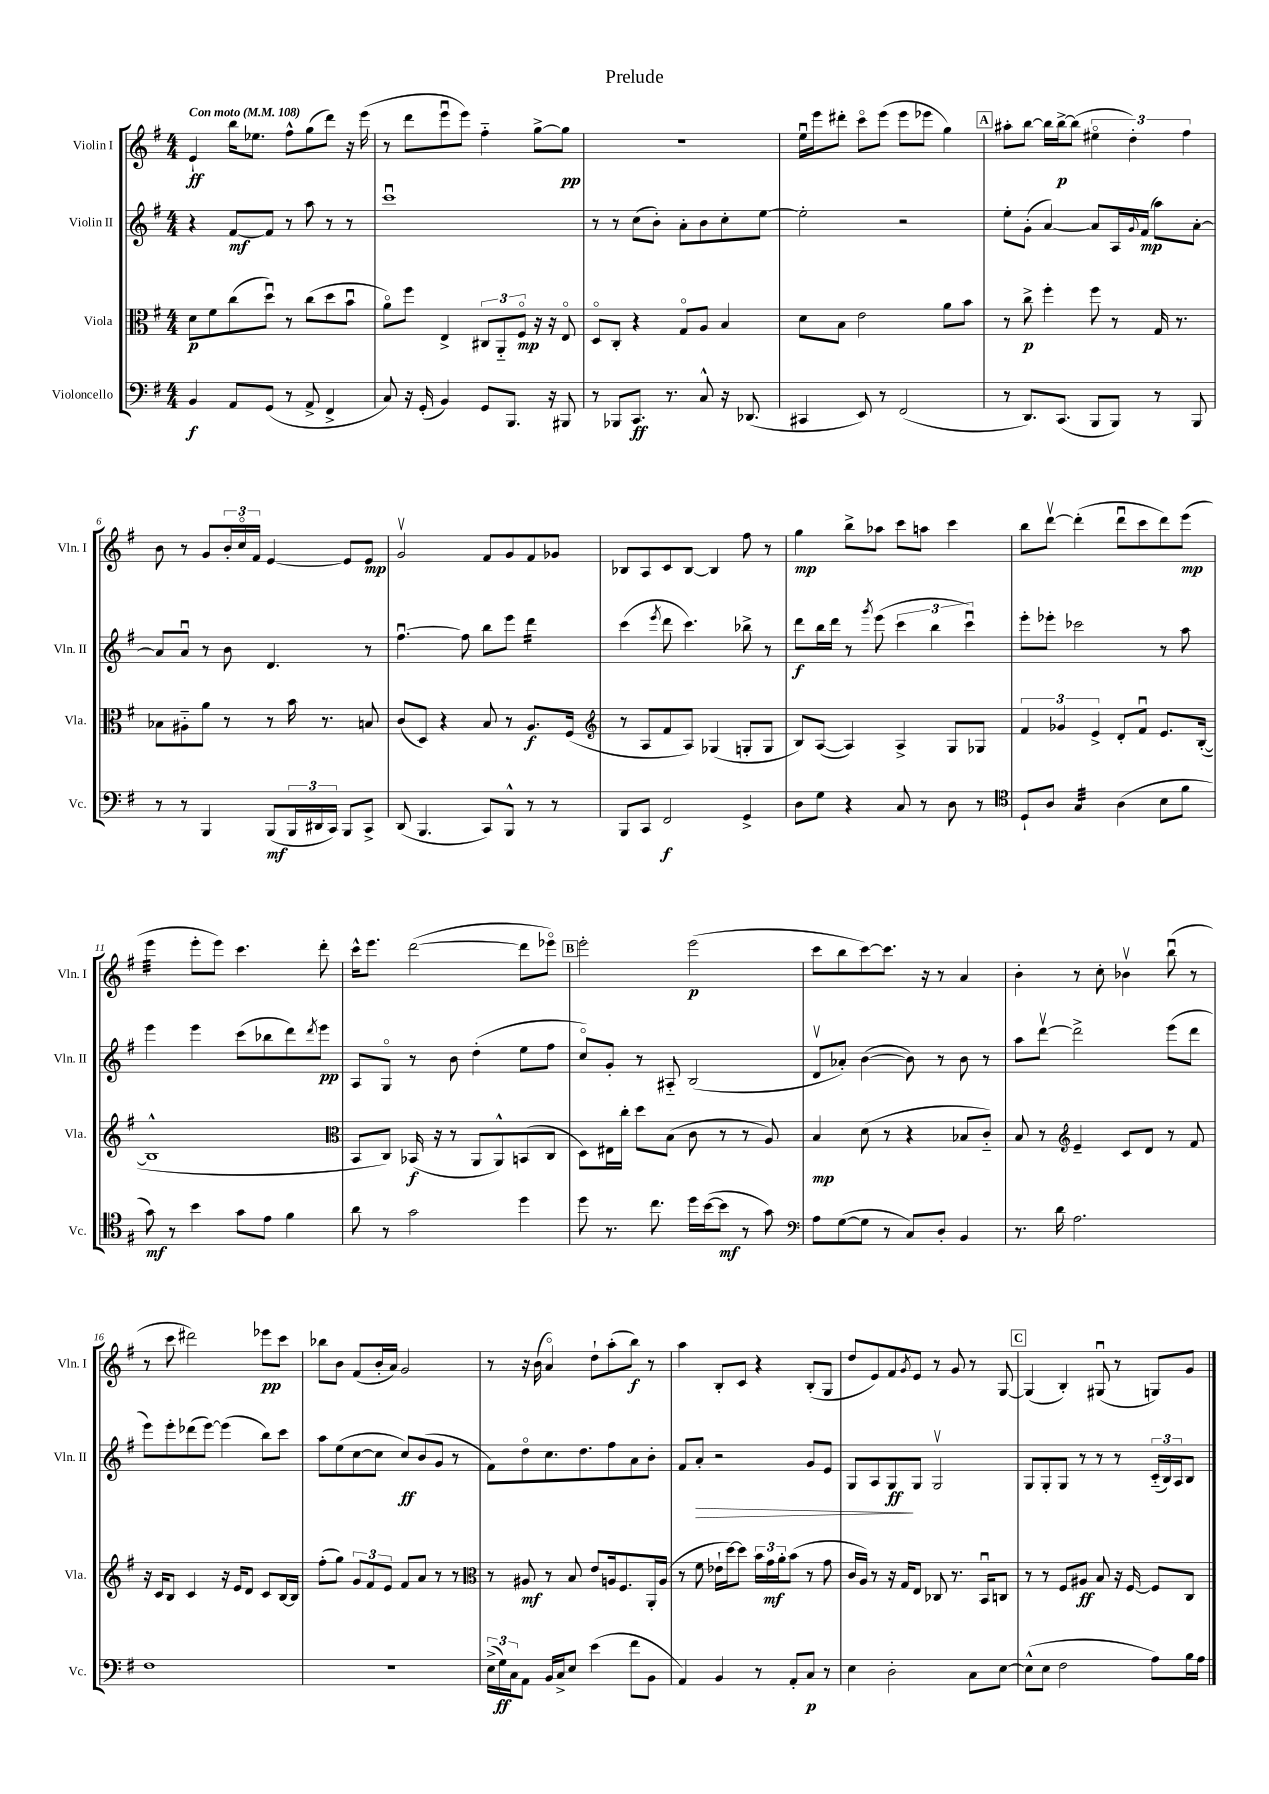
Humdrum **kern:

**kern	**dynam	**kern	**dynam	**kern	**dynam	**kern	**dynam
*part4	*part4	*part3	*part3	*part2	*part2	*part1	*part1
*staff4	*staff4	*staff3	*staff3	*staff2	*staff2	*staff1	*staff1
*I"Violoncello	*	*I"Viola	*	*I"Violin II	*	*I"Violin I	*
*I'Vc.	*	*I'Vla.	*	*I'Vln. II	*	*I'Vln. I	*
*clefF4	*	*clefC3	*	*clefG2	*	*clefG2	*
*k[f#]	*	*k[f#]	*	*k[f#]	*	*k[f#]	*
*M4/4	*	*M4/4	*	*M4/4	*	*M4/4	*
*MM108	*	*MM108	*	*MM108	*	*MM108	*
=1	=1	=1	=1	=1	=1	=1	=1
!	!	!	!	!	!	!LO:TX:a:B:t=Con moto	!
4BB/	f	8d\L	p	4r	.	4e`/	ff
.	.	8f#\	.	.	.	.	.
8AA/L	.	(8cc\	.	[8f#/L	mf	16bb\KL	.
.	.	.	.	.	.	8.ee-X\J	.
(8GG/J	.	8ddu\J)	.	8f#/J]	.	.	.
8r	.	8r	.	8r	.	8ff#^^\L	.
8AA^/	.	(8cc\L	.	8aa\	.	(8gg\	.
4FF#^/	.	8dd\	.	8r	.	8ddd\J)	.
.	.	8bu\J	.	8r	.	16r	.
.	.	.	.	.	.	(16eee\	.
=2	=2	=2	=2	=2	=2	=2	=2
8C/)	.	8a\L)	.	1cccu	.	8r	.
16r	.	8ff#\J	.	.	.	8ddd\L	.
(16GG'/	.	.	.	.	.	.	.
4BB/)	.	4E^/	.	.	.	8eeeu\	.
.	.	.	.	.	.	8eee\J)	.
8GG/L	.	12C#X/L	.	.	.	4ff#\	.
.	.	12AA/	.	.	.	.	.
8.BBB/J	.	.	.	.	.	.	.
.	.	12F#/J	mp	.	.	.	.
.	.	16r	.	.	.	[8gg^\L	.
16r	.	16r	.	.	.	.	.
8BBB#X/	.	8E/	.	.	.	8gg\J]	pp
=3	=3	=3	=3	=3	=3	=3	=3
8r	.	8D/L	.	8r	.	1r	.
8BBB-X/L	.	8C'/J	.	8r	.	.	.
8.CC/J	ff	4r	.	(8cc\L	.	.	.
.	.	.	.	8b'\J)	.	.	.
8.r	.	.	.	.	.	.	.
.	.	8G/L	.	8a'\L	.	.	.
8C^^/	.	8A/J	.	8b\	.	.	.
16r	.	4B/	.	8cc'\	.	.	.
(8.DD-X/	.	.	.	.	.	.	.
.	.	.	.	[8ee\J	.	.	.
=4	=4	=4	=4	=4	=4	=4	=4
4CC#X/	.	8d\L	.	2ee'\]	.	16eeu\LL	.
.	.	.	.	.	.	16eee\J	.
.	.	8B\J	.	.	.	8ddd#X'\J	.
8EE/)	.	2e\	.	.	.	8ccc\L	.
8r	.	.	.	.	.	(8eee\J	.
(2FF#/	.	.	.	2r	.	8eee\L	.
.	.	.	.	.	.	8eee-X\J	.
.	.	8a\L	.	.	.	4gg\)	.
.	.	8b\J	.	.	.	.	.
!!LO:REH:place=s1:t=A
=5	=5	=5	=5	=5	=5	=5	=5
8r	.	8r	.	8ee'\L	.	8aa#X'\L	.
8.DD/L)	.	8cc^\	p	(8g'\J	.	[8bb\J	.
.	.	4ff#'\	.	[4a/)	.	16bb\LL]	.
(8.CC/J	.	.	.	.	.	[16bb^\J	p
.	.	.	.	.	.	(8bb\J]	.
8BBB/L	.	8ff#\	.	8a/L]	.	6ee#X\	.
8BBB/J)	.	8r	.	16A/L	.	.	.
.	.	.	.	.	.	6dd'\)	.
.	.	.	.	8qqg/	.	.	.
.	.	.	.	(16f#/JJ	mp	.	.
8r	.	16G/	.	8aa\L)	.	.	.
.	.	8.r	.	.	.	.	.
.	.	.	.	.	.	6ff#\	.
8BBB/	.	.	.	[8a'\J	.	.	.
!!LO:LB:g=z
=6	=6	=6	=6	=6	=6	=6	=6
8r	.	8B-X\L	.	8a/L]	.	8b\	.
8r	.	8A#X\	.	8au/J	.	8r	.
4BBB/	.	8a\J	.	8r	.	8g/L	.
.	.	8r	.	8b\	.	24b'/L	.
.	.	.	.	.	.	24cc/	.
.	.	.	.	.	.	24f#/JJ	.
(8BBB/L	mf	8r	.	4.d/	.	[4e/	.
24BBB/L	.	16b\	.	.	.	.	.
24DD#X/	.	.	.	.	.	.	.
.	.	8.r	.	.	.	.	.
24CC/JJ)	.	.	.	.	.	.	.
8BBB/L	.	.	.	.	.	8e/L]	.
8CC^/J	.	8Bn/	.	8r	.	8e/J	mp
=7	=7	=7	=7	=7	=7	=7	=7
(8DD/	.	(8c/L	.	[4.ff#u\	.	2gv/	.
4.BBB/	.	8D/J)	.	.	.	.	.
.	.	4r	.	.	.	.	.
.	.	.	.	8ff#\]	.	.	.
8CC/L)	.	8B/	.	8bb\L	.	8f#/L	.
8BBB^^/J	.	8r	.	8eee\J	.	8g/	.
*	*	*	*	*tremolo	*	*	*
8r	.	8.A/L	f	16ddd\LL	.	8f#/	.
.	.	.	.	16ddd\	.	.	.
8r	.	.	.	16ddd\	.	8g-X/J	.
.	.	(16F#/Jk	.	16ddd\JJ	.	.	.
*	*	*	*	*Xtremolo	*	*	*
=8	=8	=8	=8	=8	=8	=8	=8
*	*	*clefG2	*	*	*	*	*
8BBB/L	.	8r	.	(4ccc\	.	8B-X/L	.
8CC/J	.	8A/L	.	.	.	8A/	.
.	.	.	.	8qeee/	.	.	.
2FF#/	f	8f#/	.	8ddd\	.	8c/	.
.	.	8A/J)	.	4.ccc\)	.	[8B-/J	.
.	.	(4G-X/	.	.	.	4B-/]	.
4GG^/	.	8Gn'/L	.	8bb-X^\	.	8ff#\	.
.	.	8G/J	.	8r	.	8r	.
=9	=9	=9	=9	=9	=9	=9	=9
8D\L	.	8B/L)	.	8ddd\L	f	4gg\	mp
8G\J	.	([8A/J	.	16bb\L	.	.	.
.	.	.	.	16ddd\JJ	.	.	.
4r	.	4A/])	.	8r	.	8bb^\L	.
.	.	.	.	8qggg/	.	.	.
.	.	.	.	(8eee\	.	8aa-X\J	.
8C/	.	4A^/	.	6ccc\	.	8ccc\L	.
8r	.	.	.	.	.	8aan\J	.
.	.	.	.	6bb\	.	.	.
8D\	.	8G/L	.	.	.	4ccc\	.
.	.	.	.	6cccu\)	.	.	.
8r	.	8G-X/J	.	.	.	.	.
=10	=10	=10	=10	=10	=10	=10	=10
*clefC4	*	*	*	*	*	*	*
8D`/L	.	6f#/	.	8eee'\L	.	8bb\L	.
8A/J	.	.	.	8eee-X'\J	.	[8dddv\J	.
.	.	6g-X/	.	.	.	.	.
*tremolo	*	*	*	*	*	*	*
32G/LLL	.	.	.	2ccc-X\	.	(4ddd'\]	.
32G/	.	.	.	.	.	.	.
32G/	.	.	.	.	.	.	.
.	.	6e^/	.	.	.	.	.
32G/	.	.	.	.	.	.	.
32G/	.	.	.	.	.	.	.
32G/	.	.	.	.	.	.	.
32G/	.	.	.	.	.	.	.
32G/JJJ	.	.	.	.	.	.	.
*Xtremolo	*	*	*	*	*	*	*
(4A\	.	8d'/L	.	.	.	8dddu\L	.
.	.	8f#u/J	.	.	.	8ccc\	.
8B\L	.	8.e/L	.	8r	.	8ddd\)	.
8f#\J	.	.	.	8aa\	.	(8eee\J	mp
.	.	([16B'/Jk	.	.	.	.	.
!!LO:LB:g=z
=11	=11	=11	=11	=11	=11	=11	=11
*	*	*	*	*	*	*tremolo	*
8g\)	mf	1B^^]	.	4eee\	.	32eee\LLL	.
.	.	.	.	.	.	32eee\	.
.	.	.	.	.	.	32eee\	.
.	.	.	.	.	.	32eee\	.
8r	.	.	.	.	.	32eee\	.
.	.	.	.	.	.	32eee\	.
.	.	.	.	.	.	32eee\	.
.	.	.	.	.	.	32eee\JJJ	.
*	*	*	*	*	*	*Xtremolo	*
4b\	.	.	.	4eee\	.	8eee'\L	.
.	.	.	.	.	.	8eee\J)	.
8g\L	.	.	.	(8ccc\L	.	4.ccc\	.
8e\J	.	.	.	8bb-X\	.	.	.
4f#\	.	.	.	8ddd\)	.	.	.
.	.	.	.	8qddd/	.	.	.
.	.	.	.	8eee\J	pp	8ddd'\	.
=12	=12	=12	=12	=12	=12	=12	=12
*	*	*clefC3	*	*	*	*	*
8a\	.	8BB/L	.	8A/L	.	16ccc^^\KL	.
.	.	.	.	.	.	8.eee\J	.
8r	.	8C/J)	.	8G/J	.	.	.
2g\	.	(16BB-X/	f	8r	.	([2ddd\	.
.	.	16r	.	.	.	.	.
.	.	8r	.	8b\	.	.	.
.	.	8AA/L	.	(4dd'\	.	.	.
.	.	8AA^^/)	.	.	.	.	.
4dd\	.	(8BBn/	.	8ee\L	.	8ddd\L]	.
.	.	8C/J	.	8ff#\J	.	8eee-X\J)	.
!!LO:REH:place=s1:t=B
=13	=13	=13	=13	=13	=13	=13	=13
8dd\	.	8D\L)	.	8cc/L)	.	2eee'\	.
8.r	.	16E#X\L	.	8g'/J	.	.	.
.	.	16cc'\JJ	.	.	.	.	.
.	.	8dd\L	.	8r	.	.	.
8.cc\	.	.	.	.	.	.	.
.	.	(8B\J	.	8A#X/	.	.	.
16dd\LL	.	8c\	.	(2B/	.	(2eee\	p
([16b\J	.	.	.	.	.	.	.
8b\J]	mf	8r	.	.	.	.	.
8r	.	8r	.	.	.	.	.
8g\)	.	8A/)	.	.	.	.	.
=14	=14	=14	=14	=14	=14	=14	=14
*clefF4	*	*	*	*	*	*	*
8A\L	.	4B/	mp	8dv/L	.	8ccc\L	.
([8G\	.	.	.	8a-X'/J)	.	8bb\	.
8G\J]	.	(8d\	.	([4b\	.	[8ccc\)	.
8r	.	8r	.	.	.	8.ccc\J]	.
8C/L)	.	4r	.	8b\])	.	.	.
.	.	.	.	.	.	16r	.
8D'/J	.	.	.	8r	.	8r	.
4BB/	.	8B-X/L	.	8b\	.	4a/	.
.	.	8c/J)	.	8r	.	.	.
=15	=15	=15	=15	=15	=15	=15	=15
8.r	.	8B/	.	8aa\L	.	4b'\	.
.	.	8r	.	[8dddv\J	.	.	.
16d\	.	.	.	.	.	.	.
*	*	*clefG2	*	*	*	*	*
2.A\	.	4e~/	.	2ddd^\]	.	8r	.
.	.	.	.	.	.	8cc'\	.
.	.	8c/L	.	.	.	4b-Xv\	.
.	.	8d/J	.	.	.	.	.
.	.	8r	.	(8eee\L	.	(8bbu\	.
.	.	8f#/	.	8ddd\J	.	8r	.
!!LO:LB:g=z
=16	=16	=16	=16	=16	=16	=16	=16
1F#	.	16r	.	8eee\L)	.	8r	.
.	.	16c/KL	.	.	.	.	.
.	.	8B/J	.	8eee'\	.	8ccc\	.
.	.	4c/	.	(8ddd-X\	.	2ddd#X\)	.
.	.	.	.	[8eee\J)	.	.	.
.	.	16r	.	(4eee\]	.	.	.
.	.	16e/KL	.	.	.	.	.
.	.	8d/J	.	.	.	.	.
.	.	8c/L	.	8bb\L)	.	8eee-X\L	pp
.	.	[16B/L	.	8ccc\J	.	8ccc\J	.
.	.	16B/JJ]	.	.	.	.	.
=17	=17	=17	=17	=17	=17	=17	=17
1r	.	(8ff#'\L	.	8aa\L	.	8bb-X\L	.
.	.	8gg\J)	.	(8ee\	.	8b\J	.
.	.	12g/L	.	[8cc\	.	(8f#/L	.
.	.	12f#/	.	.	.	.	.
.	.	.	.	8cc\J]	.	16b'/L	.
.	.	12e/J	.	.	.	.	.
.	.	.	.	.	.	16a/JJ)	.
.	.	8f#/L	.	8cc/L)	ff	2g/	.
.	.	8a/J	.	(8b/	.	.	.
.	.	8r	.	8g/J	.	.	.
.	.	8r	.	8r	.	.	.
=18	=18	=18	=18	=18	=18	=18	=18
*	*	*clefC3	*	*	*	*	*
(24E^\LL	.	8r	.	8f#\L)	.	8r	.
24G\)	ff	.	.	.	.	.	.
24C\J	.	.	.	.	.	.	.
8AA\J	.	8A#X/	mf	8dd\	.	16r	.
.	.	.	.	.	.	(16b\	.
16BB/LL	.	8r	.	8.cc\	.	4a/)	.
16C^/J	.	.	.	.	.	.	.
8E/J	.	8B/	.	.	.	.	.
.	.	.	.	8.dd\	.	.	.
(4e\	.	8e/L	.	.	.	8dd`\L	.
.	.	16An/k	.	8ff#\	.	(8aa'\	.
.	.	8.F#/	.	.	.	.	.
8f#\L	.	.	.	8a\	.	8bb\J)	f
8BB\J	.	16AA'/L	.	8b'\J	.	8r	.
.	.	(16A/JJ	.	.	.	.	.
=19	=19	=19	=19	=19	=19	=19	=19
4AA/)	.	8r	.	8f#/L	.	4aa\	.
!	!	!	!	!	!LO:HP:b	!	!
.	.	8f#\	.	8a'/J	>	.	.
4BB/	.	16e-X`\LL	.	2r	.	8B'/L	.
.	.	[16dd\J)	.	.	.	.	.
.	.	8dd\J]	.	.	.	8c/J	.
8r	.	24b\LL	.	.	.	4r	.
.	.	24g\	mf	.	.	.	.
.	.	24a'\J	.	.	.	.	.
8AA'/L	.	(8b\J	.	.	.	.	.
8C/J	p	8r	.	8g/L	.	(8B'/L	.
8r	.	8g\	.	8e/J	.	8G/J	.
=20	=20	=20	=20	=20	=20	=20	=20
4E\	.	16c/LL	.	8G/L	.	8dd/L	.
.	.	16A/JJ)	.	.	.	.	.
.	.	8r	.	8A/	.	8e/)	.
2D'\	.	16r	.	8G/	ff	8f#/	.
.	.	16G/KL	.	.	.	.	.
.	.	.	.	.	.	8qg/	.
.	.	8E/J	.	8G/J	]	8e/J	.
.	.	8C-X/	.	2Gv/	.	8r	.
.	.	8.r	.	.	.	8g/	.
8C\L	.	.	.	.	.	8r	.
.	.	16BBu/KL	.	.	.	.	.
[8E\J	.	8Cn/J	.	.	.	[8G/	.
!!LO:REH:place=s1:t=C
=21	=21	=21	=21	=21	=21	=21	=21
(8E^^\L]	.	8r	.	8G/L	.	(4G/]	.
8E\J	.	8r	.	8G'/	.	.	.
2F#\	.	8F#/L	.	8G/J	.	4B'/)	.
.	.	8A#X/J	ff	8r	.	.	.
.	.	8B/	.	8r	.	(8G#Xu/	.
.	.	16r	.	8r	.	8r	.
.	.	[16F#/	.	.	.	.	.
8A\L)	.	8F#/L]	.	(24c/LL	.	8Gn/L)	.
.	.	.	.	24B/)	.	.	.
.	.	.	.	24A/J	.	.	.
16B\L	.	8C/J	.	8B/J	.	8g/J	.
16A\JJ	.	.	.	.	.	.	.
==	==	==	==	==	==	==	==
*-	*-	*-	*-	*-	*-	*-	*-
